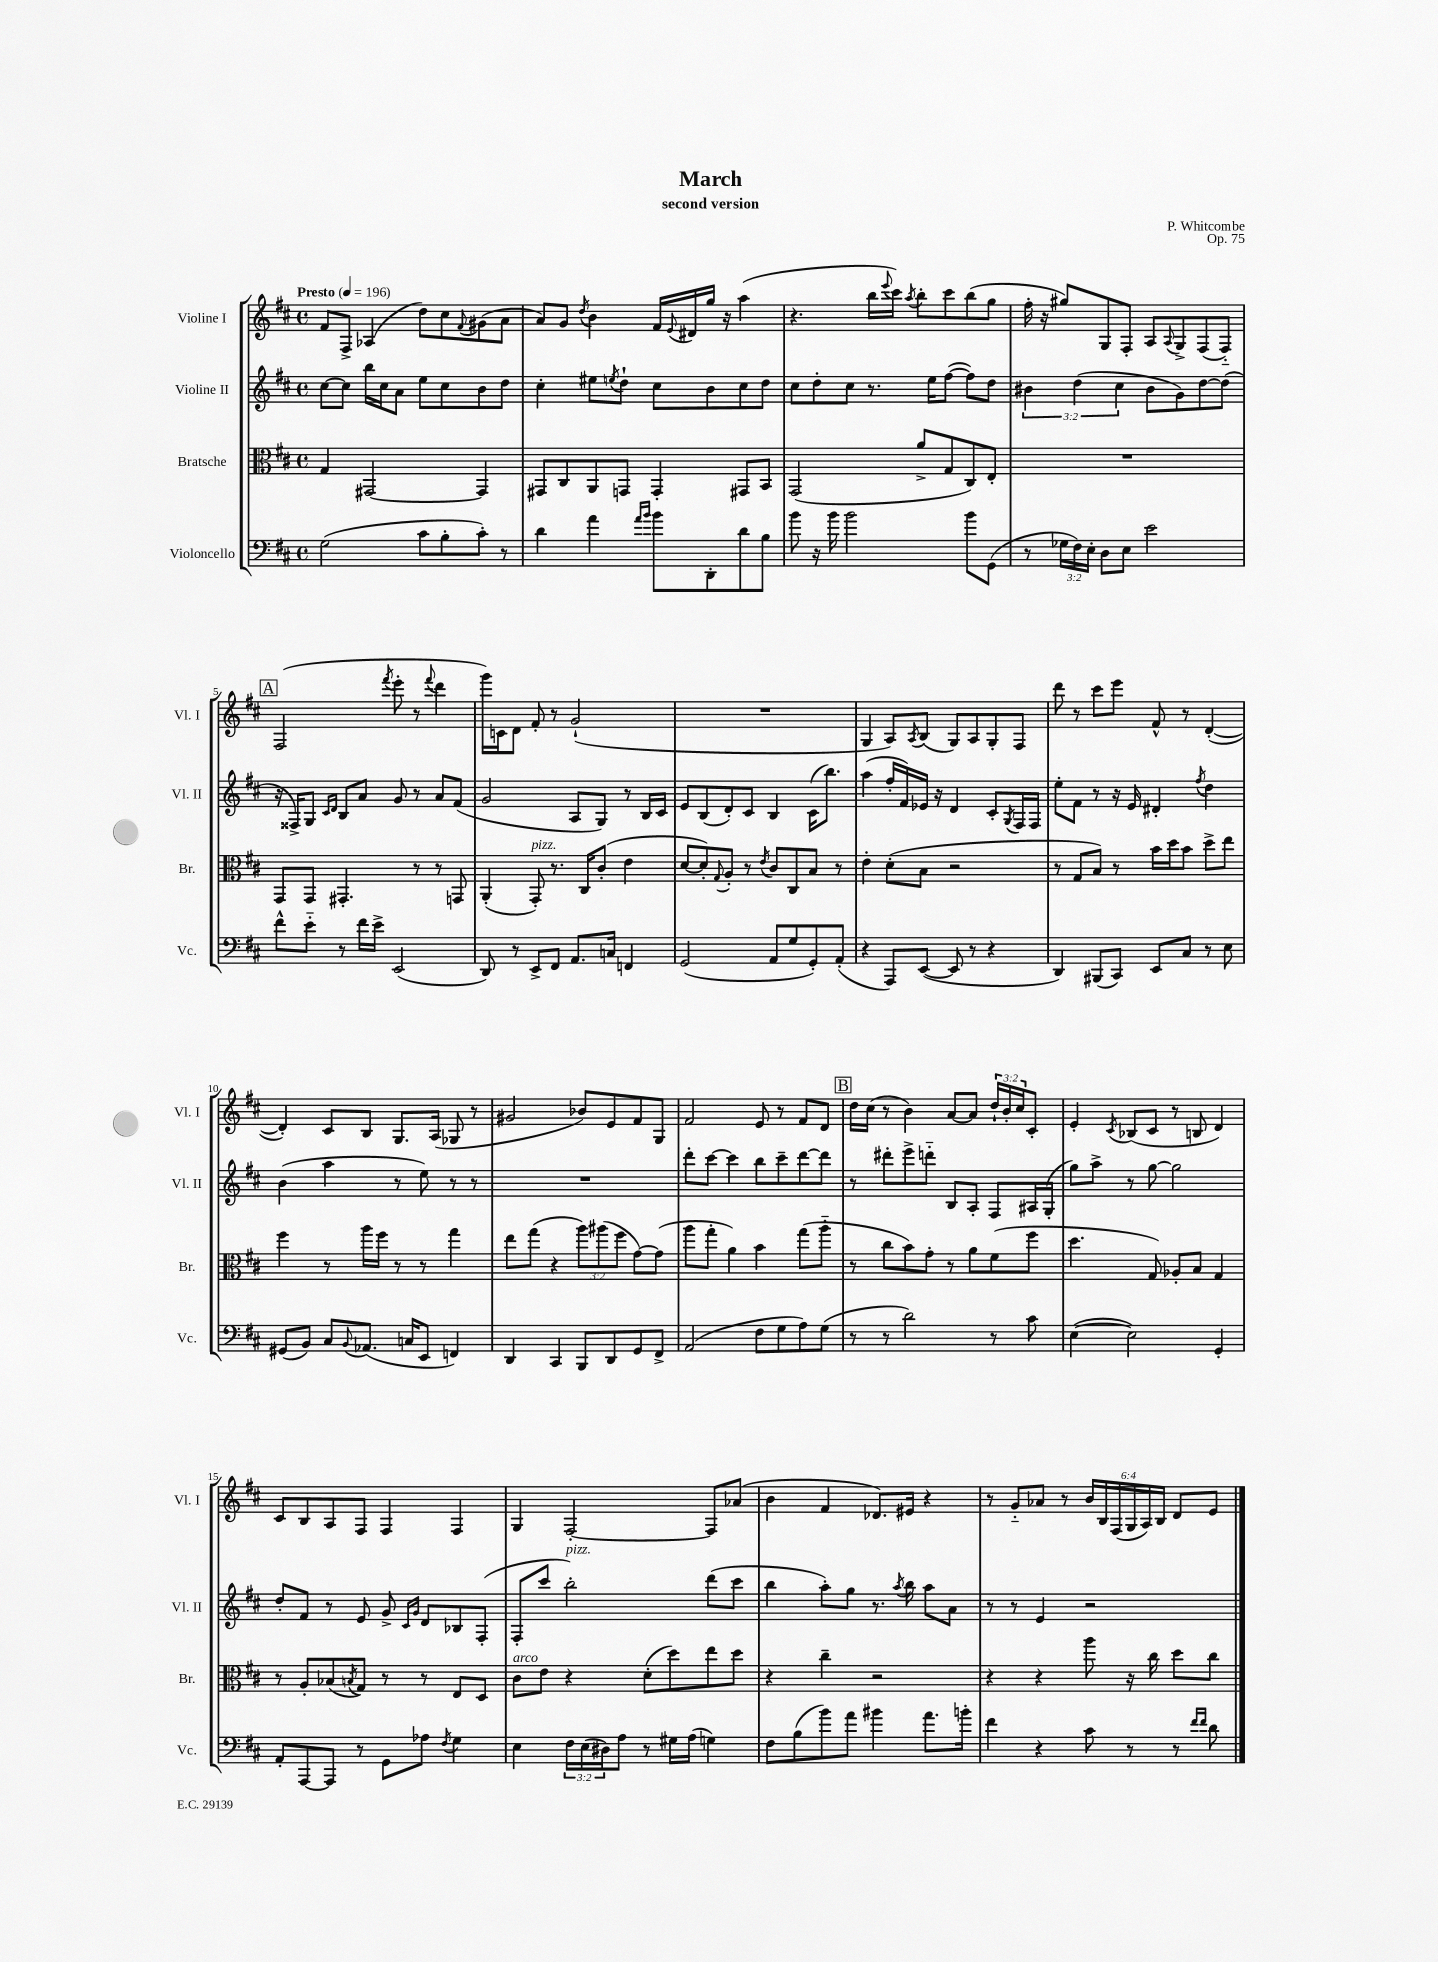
\header { title = "March" composer = "P. Whitcombe" subtitle = "second version" opus = "Op. 75" }
<<
\new StaffGroup <<
\new Staff = "s0" \with { instrumentName = "Violine I" shortInstrumentName = "Vl. I" } {
    \clef treble \key d \major \defaultTimeSignature \time 4/4 \override Staff.TupletNumber.text = #tuplet-number::calc-fraction-text \tempo "Presto" 4 = 196
    fis'8 fis8-> aes4( d''8) cis''8 \appoggiatura { fis'8 } gis'8( a'8 |
    a'8) g'8 \acciaccatura { d''8 } b'4 fis'16 \appoggiatura { e'8 } dis'16 g''16 r16 a''4( |
    r4. b''16 \appoggiatura { e'''8 } cis'''16) \acciaccatura { a''8 } b''8-. cis'''8 b''8( g''8 |
    fis''16-. r16 gis''8) g8 fis8-. a8 \appoggiatura { a8 } g8-> fis8( fis8-_) |
    \mark \markup { \box "A" } fis2( \acciaccatura { fis'''8 } e'''8-. r8 \appoggiatura { fis'''8 } d'''4 |
    g'''16) c'16 d'8 fis'8-. r8 g'2-!( |
    R1 |
    g4 a8) \acciaccatura { a8 } b8( g8) a8 g8-. fis8 |
    d'''8 r8 cis'''8 e'''8 fis'8-^ r8 d'4~-.( |
    d'4-.) cis'8 b8 g8. a16( ges8 r8 |
    gis'2 bes'8) e'8 fis'8 g8 |
    fis'2 e'8 r8 fis'8 d'8 |
    \mark \markup { \box "B" } d''16 cis''16( r8 b'4) a'8~ a'8 \tuplet 3/2 { d''16-! b'16-. cis''16 } cis'8-. |
    e'4-. \acciaccatura { cis'8 } bes8( cis'8 r8 b8 d'4) |
    cis'8 b8 a8 fis8 fis4 fis4 |
    g4 fis2~-. fis8 aes'8( |
    b'4 fis'4 des'8.) eis'16 r4 |
    r8 g'8-_ aes'8 r8 \tuplet 6/4 { b'16 b16 fis16( g16 a16) b16 } d'8 e'8 \bar "|." |
}
\new Staff = "s1" \with { instrumentName = "Violine II" shortInstrumentName = "Vl. II" } {
    \clef treble \key d \major \defaultTimeSignature \time 4/4 \override Staff.TupletNumber.text = #tuplet-number::calc-fraction-text
    cis''8~ cis''8 b''16 cis''16 a'8 e''8 cis''8 b'8 d''8 |
    cis''4-. eis''8 \acciaccatura { e''8 } d''8-! cis''8 b'8 cis''8 d''8 |
    cis''8 d''8-. cis''8 r8. e''16 fis''8~( fis''8) d''8 |
    \tuplet 3/2 { bis'4 d''4( cis''4 } bis'8 g'8) d''8~ d''8( |
    \mark \markup { \box "A" } r16 fisis16->) g8 \grace { cis'16 d'16 } b8 a'8 g'8 r8 a'8 fis'8( |
    g'2 a8 g8) r8 b16 cis'16 |
    e'8 b8( d'8-.) cis'8 b4 cis'16( b''8.) |
    a''4( fis''16-. fis'16) ees'16 r16 d'4 cis'8-. \acciaccatura { g8 } fis16 fis16 |
    e''8-. fis'8 r8 r16 e'16 dis'4-. \acciaccatura { fis''8 } d''4 |
    b'4( a''4 r8 e''8) r8 r8 |
    R1 |
    d'''8-. cis'''8~ cis'''4 b''8 cis'''8-- d'''8~ d'''8 |
    \mark \markup { \box "B" } r8 dis'''8-. e'''8-> d'''8-_ b8 a8-. fis8 ais16 g16-.( |
    g''8) a''8-> r8 g''8~ g''2 |
    d''8-. fis'8 r8 e'8 g'8-> \grace { cis'16 g'16 } d'8 bes8 fis8-.( |
    fis8-. cis'''8 b''2-.^\markup { \italic "pizz." }) d'''8( cis'''8 |
    b''4 a''8-.) g''8 r8. \acciaccatura { a''8 } b''16 a''8 a'8 |
    r8 r8 e'4 r2 \bar "|." |
}
\new Staff = "s2" \with { instrumentName = "Bratsche" shortInstrumentName = "Br." } {
    \clef alto \key d \major \defaultTimeSignature \time 4/4 \override Staff.TupletNumber.text = #tuplet-number::calc-fraction-text
    g4 gis,2~ gis,4 |
    gis,8 cis8 a,8 g,8 g,4-. gis,8 b,8 |
    g,2( a'8-> g8 cis8) e8-. |
    R1 |
    \mark \markup { \box "A" } g,8 g,8 gis,4.-. r8 r8 g,8 |
    a,4-.( g,8-.^\markup { \italic "pizz." }) r8. cis16 cis'8-.( e'4 |
    d'8~ d'8-.) \appoggiatura { g8 } a8-. r8 \acciaccatura { e'8 } cis'8 cis8 b8 r8 |
    e'4-. d'8-.( b8 r2 |
    r8 g8 b8) r8 b'16 d''16 b'8 d''8-> e''8 |
    fis''4 r8 a''16 fis''16 r8 r8 g''4 |
    e''8 g''8( r4 \tuplet 3/2 { a''8) ais''8( fis''8 } g'8~) g'8( |
    a''8 g''8-. a'4) b'4 g''8( a''8-_ |
    \mark \markup { \box "B" } r8 cis''8 b'8) g'8-. r8 a'8 fis'8( fis''8 |
    d''4. g8) aes8-. b8 g4 |
    r8 a8-. bes8( \acciaccatura { b8 } g8) r8 r8 e8 d8 |
    cis'8^\markup { \italic "arco" } e'8 r4 d'8-.( d''8) e''8 d''8 |
    r4 cis''4-- r2 |
    r4 r4 a''8 r16 cis''16 d''8 cis''8 \bar "|." |
}
\new Staff = "s3" \with { instrumentName = "Violoncello" shortInstrumentName = "Vc." } {
    \clef bass \key d \major \defaultTimeSignature \time 4/4 \override Staff.TupletNumber.text = #tuplet-number::calc-fraction-text
    g2( cis'8 b8-. cis'8-.) r8 |
    d'4 a'4 \grace { a'16 b'16 } b'8 d,8-. d'8 b8 |
    b'8 r16 b'16 b'2 b'8 g,8( |
    r8 \tuplet 3/2 { ges16 fis16) e16-. } d8 e8 e'2 |
    \mark \markup { \box "A" } fis'8-^ e'8-_ r8 fis'16 e'16-> e,2( |
    d,8) r8 e,8-> fis,8 a,8. c16 f,4 |
    g,2( a,8 g8 g,8-.) a,8-.( |
    r4 a,,8) e,8~( e,8 r8 r4 |
    d,4) bis,,8( cis,8) e,8 cis8 r8 e8 |
    gis,8( b,8) cis8 \appoggiatura { b,8 } aes,8.( c16 e,8 f,4) |
    d,4 cis,4 b,,8 d,8 g,8 fis,8-> |
    a,2( fis8 g8 a8) g8( |
    \mark \markup { \box "B" } r8 r8 d'2) r8 cis'8 |
    e4~( e2) g,4-. |
    a,8-. a,,8~ a,,8 r8 g,8 aes8 \acciaccatura { fis8 } g4 |
    e4 \tuplet 3/2 { fis16 e16( dis16) } a8 r8 gis16 a16( g4) |
    fis8 b8( b'8) a'8 bis'4 a'8. b'16-. |
    fis'4 r4 cis'8 r8 r8 \grace { fis'16 fis'16 } d'8 \bar "|." |
}
>>
>>
